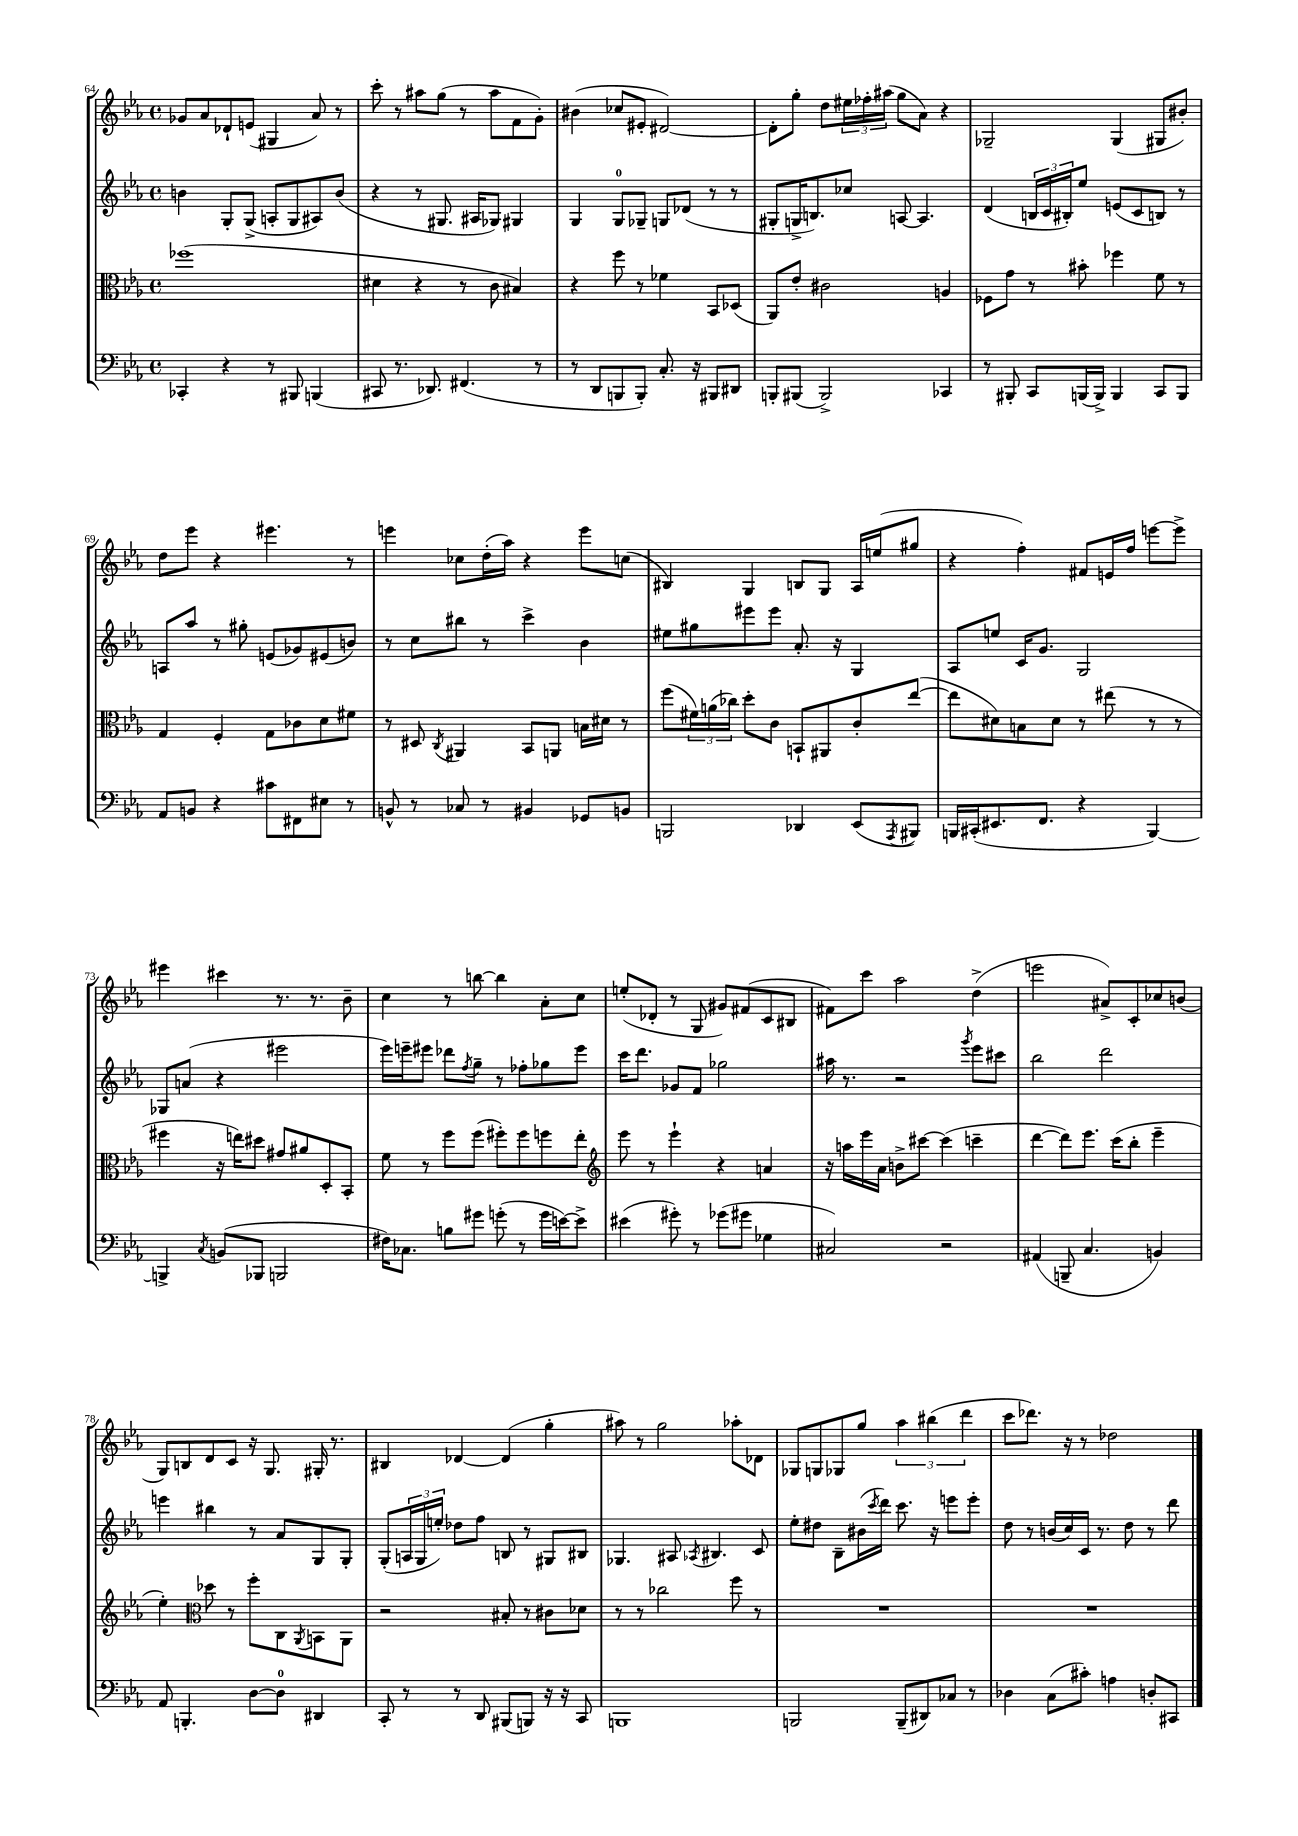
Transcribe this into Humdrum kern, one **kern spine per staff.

**kern	**kern	**kern	**kern
*staff4	*staff3	*staff2	*staff1
*clefF4	*clefC3	*clefG2	*clefG2
*k[b-e-a-]	*k[b-e-a-]	*k[b-e-a-]	*k[b-e-a-]
*M4/4	*M4/4	*M4/4	*M4/4
*met(c)	*met(c)	*met(c)	*met(c)
4CC-'	(1ff-	4b	8g-
.	.	.	8a-
4r	.	8G'	8d-`
.	.	(8G^	(8e
8r	.	8A'	4G#
8BBB#	.	8G	.
(4BBB	.	8A#)	8a-)
.	.	(8b	8r
=	=	=	=
8CC#	4d#	4r	8ccc'
8.r	.	.	8r
.	4r	8r	8aa#
8.DD-)	.	.	.
.	.	8.G#	(8gg
(4.FF#	8r	.	8r
.	.	16A#	.
.	8c	8G-)	8aa#
.	4B#)	4G#	8f
8r	.	.	8g')
=	=	=	=
8r	4r	4G	(4b#
8DD	.	.	.
8BBB	8ff	8G	8cc-
8BBB')	8r	8G-~	8e#'
8.C'	4f-	8G	[2d#)
.	.	(8d-	.
16r	.	.	.
8BBB#	8BB-	8r	.
8DD#	(8D-	8r	.
=	=	=	=
8BBB'	8AA-)	8G#'	8d#']
(8BBB#	8e-'	16G^	8gg'
.	.	8.B)	.
2BBB#^)	2c#	.	8dd
.	.	8cc-	24ee#
.	.	.	24ff-'
.	.	.	(24aa#
.	.	[8A	8gg
.	.	4.A]	8a-)
4CC-	4A	.	4r
=	=	=	=
8r	8F-	(4d	2G-~
8BBB#'	8g	.	.
8CC	8r	24B	.
.	.	24c	.
.	.	24B#')	.
(16BBB	8b#'	8ee-	.
16BBB^)	.	.	.
4BBB	4ff-	(8e	(4G-
.	.	8c	.
8CC	8f	8B)	8G#
8BBB	8r	8r	8b#')
=	=	=	=
8AA-	4G	8A	8dd
8BB	.	8aa-	8eee-
4r	4F'	8r	4r
.	.	8gg#'	.
8c#	8G	(8e	4.eee#
8FF#	8c-	8g-)	.
8E#	8d	(8e#	.
8r	8f#	8b)	8r
=	=	=	=
8BB^^	8r	8r	4eee
8r	8D#	8cc	.
.	8qC	.	.
8C-	4AA#	8bb#	8cc-
8r	.	8r	(16dd'
.	.	.	16aa-)
4BB#	8BB-	4ccc^	4r
.	8AA	.	.
8GG-	16B	4b-	8eee
.	16d#	.	.
8BB	8r	.	(8cc
=	=	=	=
2BBB	(8ff	8ee#	4B#)
.	24f#)	8gg#	.
.	(24a	.	.
.	24cc-)	.	.
.	8dd'	8eee#	4G
.	8c	8eee#	.
4DD-	8BB`	8.a-'	8B
.	8AA#	.	8G
.	.	16r	.
(8EE-	8c'	4G	16A-
.	.	.	(16ee
8qAAA-	.	.	.
8BBB#)	([8ee-	.	8gg#
=	=	=	=
16BBB	8ee-]	8A-	4r
(16CC#'	.	.	.
8.EE#	8d#)	8ee	.
.	8B	16c	4ff')
8.FF	.	8.g	.
.	8d#	.	.
4r	8r	2G	8f#
.	(8ee#	.	16e
.	.	.	16ff
[4BBB)	8r	.	[8eee
.	8r	.	8eee^]
=	=	=	=
4BBB^]	4ff#	8G-	4eee#
.	.	(8a	.
8qC	.	.	.
(8BB	16r	4r	4ccc#
.	16ee)	.	.
8BBB-	8dd#	.	.
2BBB	8g#	2eee#	8.r
.	8a#	.	.
.	.	.	8.r
.	8D'	.	.
.	8BB-'	.	8b-~
=	=	=	=
16F#)	8f	16eee-)	4cc
8.C-	.	16eee~	.
.	8r	8eee#	.
8B	8ff	8ddd-	8r
.	.	8qff	.
8g#	(8ff	8gg~	[8bb
(8g'	8ff#')	8r	4bb]
8r	8ff#	8ff-'	.
16g	8ff	8gg-	8a-'
[16e)	.	.	.
8e^]	8ee-'	8eee#	8cc
=	=	=	=
*	*clefG2	*	*
(4e#	8eee-	16ccc	(8ee'
.	.	8.ddd	.
.	8r	.	8d-'
8g#')	4eee-`	8g-	8r
8r	.	8f	8G
(8g-	4r	2gg-	8g#)
8g#	.	.	(8f#
4G-	4a	.	8c
.	.	.	8B#
=	=	=	=
2C#)	16r	16aa#	8f#)
.	16aa	8.r	.
.	16eee-	.	8ccc
.	16a-	.	.
.	8b^	2r	2aa-
.	[8ccc#	.	.
2r	(4ccc#]	.	.
.	.	8qggg	.
.	4ccc~	8eee-	(4dd^
.	.	8ccc#	.
=	=	=	=
(4AA#	[4ddd	2bb-	2eee
8BBB~	8ddd])	.	.
4.C	8.eee-	.	.
.	.	2ddd	8a#^)
.	(16ccc	.	.
.	8bb-'	.	8c'
4BB)	4eee-~	.	8cc-
.	.	.	(8b
=	=	=	=
8AA-	4ee-')	4eee	8G)
4.BBB'	.	.	8B
*	*clefC3	*	*
.	8dd-	4bb#	8d
.	8r	.	8c
[8D	8ff'	8r	16r
.	.	.	8.G
8D]	8C	8a-	.
.	8qAA-	.	.
4DD#	8BB	8G	16G#'
.	.	.	8.r
.	8AA-	8G'	.
=	=	=	=
8CC'	2r	(8G'	4B#
8r	.	24A	.
.	.	24G	.
.	.	24ee')	.
8r	.	8dd-	[4d-
8DD	.	8ff	.
(8BBB#	8B#'	8B	(4d-]
8BBB)	8r	8r	.
16r	8c#	8G#	4gg'
16r	.	.	.
8CC	8d-	8B#	.
=	=	=	=
1BBB	8r	4.G-	8aa#)
.	8r	.	8r
.	2cc-	.	2gg
.	.	8A#	.
.	.	8qA-	.
.	.	4.B#	.
.	8ff	.	8aa-'
.	8r	8c	8d-
=	=	=	=
2BBB	1r	8ee-'	8G-
.	.	8dd#	8G
.	.	8B-~	8G-
.	.	(16b#	8gg
.	.	8qccc	.
.	.	16ddd)	.
(8BBB~	.	8.ccc	6aa-
8DD#)	.	.	.
.	.	.	(6bb#
.	.	16r	.
8C-	.	8eee	.
.	.	.	6ddd
8r	.	8eee'	.
=	=	=	=
4D-	1r	8dd	8ccc
.	.	8r	8.ddd-)
(8C	.	(16b	.
.	.	16cc)	16r
8c#')	.	16c	8r
.	.	8.r	.
4A	.	.	2dd-
.	.	8dd	.
8D'	.	8r	.
8CC#	.	8ddd	.
==	==	==	==
*-	*-	*-	*-
